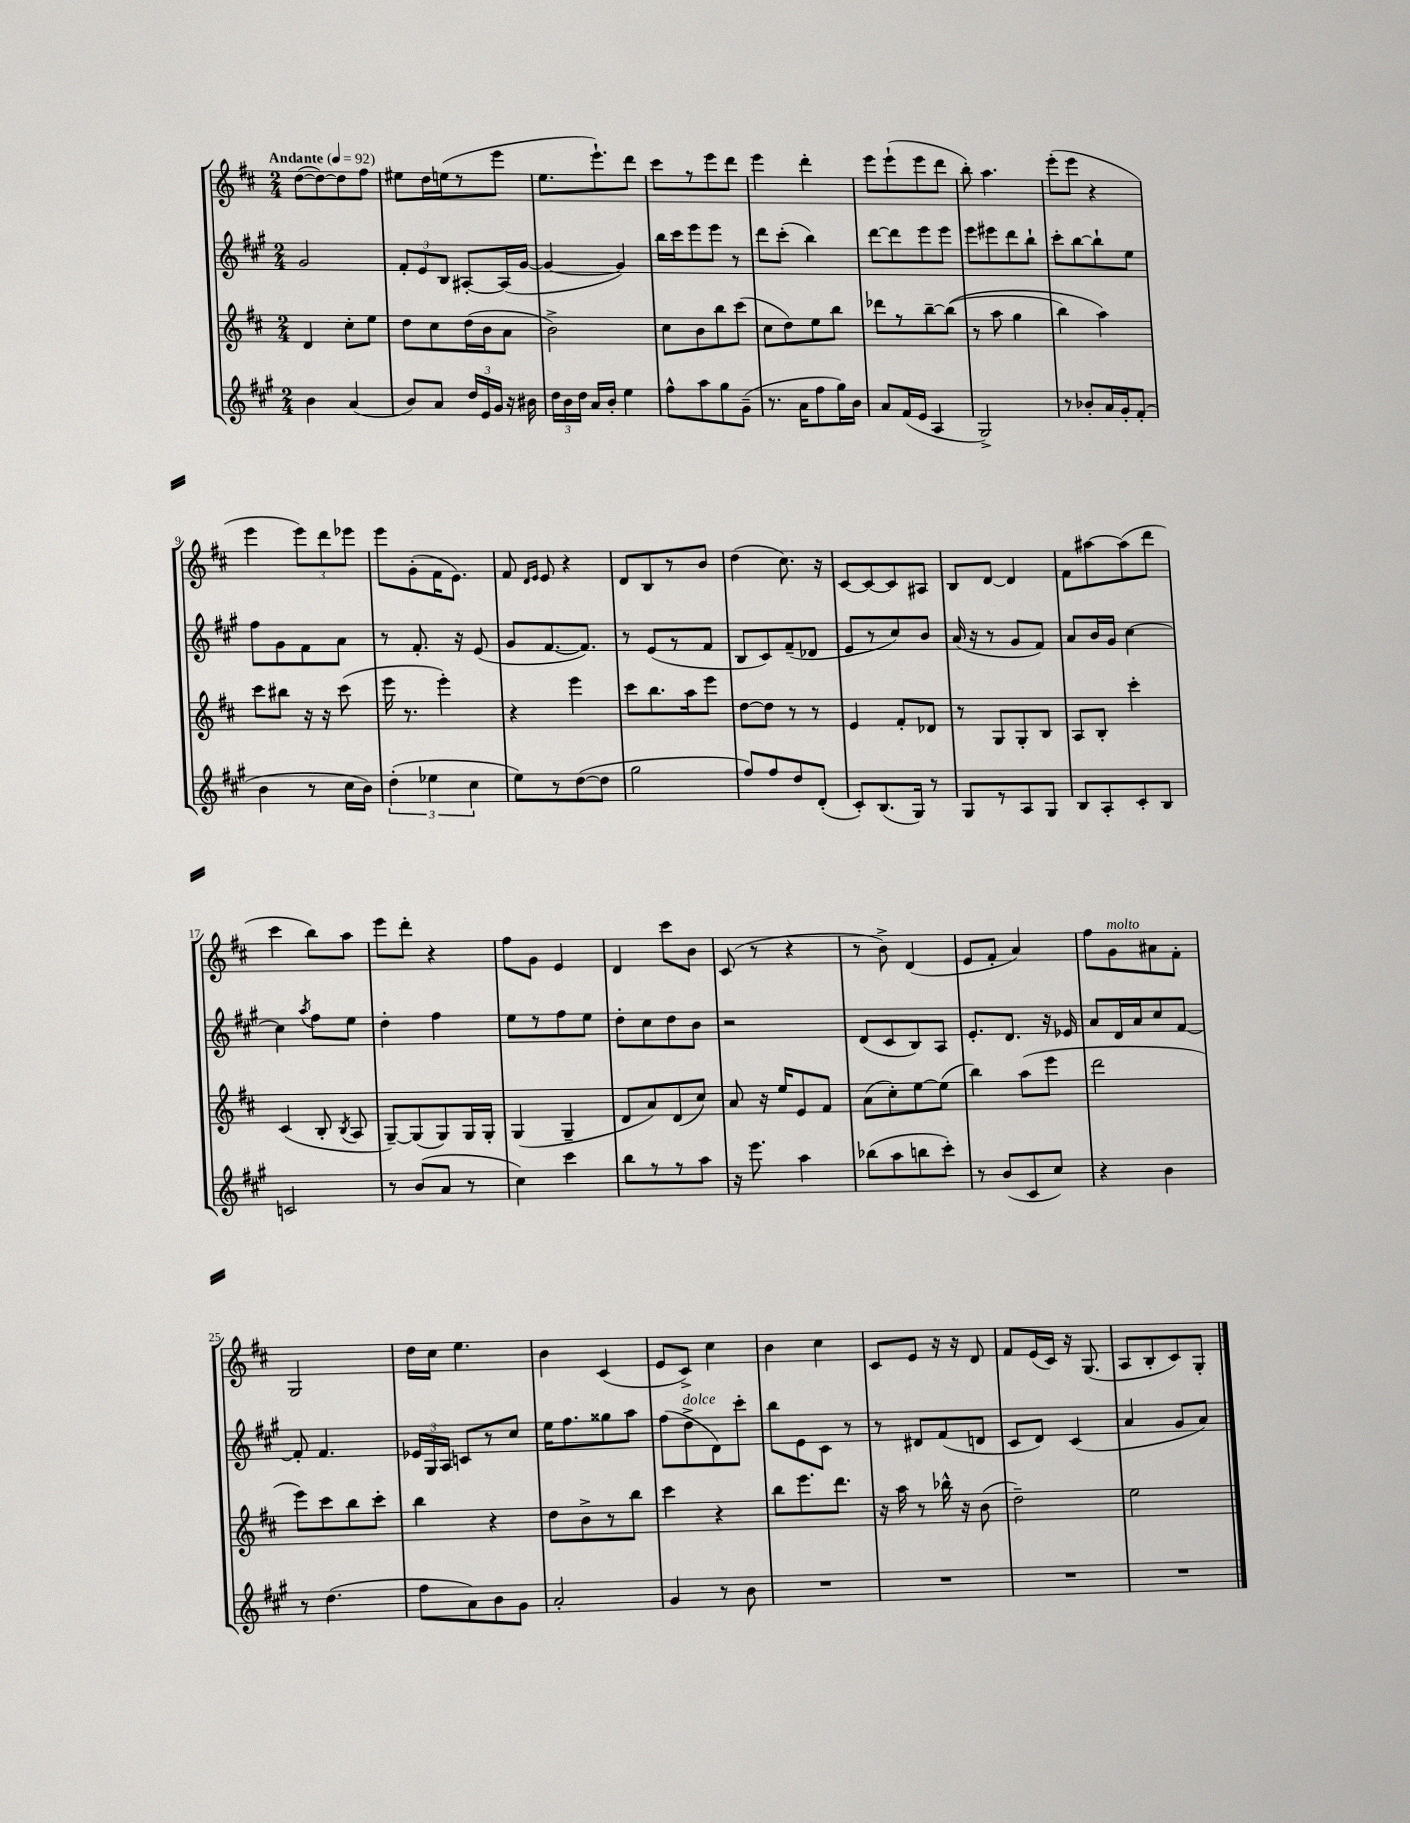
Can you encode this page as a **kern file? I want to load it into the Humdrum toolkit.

**kern	**kern	**kern	**kern
*staff4	*staff3	*staff2	*staff1
*clefG2	*clefG2	*clefG2	*clefG2
*k[f#c#g#]	*k[f#c#]	*k[f#c#g#]	*k[f#c#]
*M2/4	*M2/4	*M2/4	*M2/4
*MM92	*MM92	*MM92	*MM92
4b\	4d/	2g#/	([8dd\L
.	.	.	8dd\_)
(4a/	8cc#'\L	.	8dd\]
.	8ee\J	.	8ff#\J
=	=	=	=
8b/L)	8dd\L	12f#'/L	8ee#\L
.	.	12e/	.
8a/J	8cc#\	.	16dd\L
.	.	12B/J	.
.	.	.	(16ee\J
24dd/LL	(16dd\L	[8A#'/L	8r
24e/	.	.	.
.	16b\J	.	.
24g#/JJ	.	.	.
16r	8a\J	(16A#/]L	8eee\J
16b#\	.	[16g#/JJ	.
=	=	=	=
24dd\LL	2b^\)	4g#/_	8.ee\L
24b\	.	.	.
24dd\JJ	.	.	.
16a/LL	.	.	.
16b'/JJ	.	.	8.eee`\)
4ee\	.	4g#/])	.
.	.	.	8ddd\J
=	=	=	=
8ff#^^\L	8cc#\L	16bb\LL	8ccc#\L
.	.	16ccc#\J	.
8aa\	8b\	8eee\	8r
8gg#\	8bb\	8eee\J	8eee\
(8g#~\J	(8ccc#\J	8r	8ddd\J
=	=	=	=
8.r	8cc#\L	8ddd\L	4eee\
.	8dd\)	(8ccc#'\J	.
16a\LK	.	.	.
8ff#\	8ee\	4bb\)	4ddd'\
16gg#\L)	8bb\J	.	.
16b\JJ	.	.	.
=	=	=	=
8a/L	8ddd-\L	[8ddd\L	8eee\L
(16f#/L	8r	8ddd\]	(8eee`\
16e/JJ	.	.	.
4A/	[8bb~\	8eee\	8eee\
.	&((8bb\]J	8eee\J	8ddd\J
=	=	=	=
2G#^/)	8r	8eee\L	8bb'\)
.	8aa\	8eee#\	4.aa\
.	4gg\	8ddd\	.
.	.	8bb`\J	.
=	=	=	=
8r	4bb\)	8ccc#'\L	(8eee'\L
8b-'/L	.	[8bb\	8eee\J
16a/L	4aa\&)	8bb`\]	4r
16g#'/J	.	.	.
(8f#'/J	.	8ee\J	.
=	=	=	=
4b\	8ccc#\L	8ff#\L	4eee\
.	8bb#\J	8g#\	.
8r	16r	8f#\	12eee\L)
.	16r	.	.
.	.	.	12ddd\
16cc#\LL	(8ccc#\	8a\J	.
.	.	.	12eee-\J
16b\JJ)	.	.	.
=	=	=	=
(6dd'\	16eee\	8r	8eee\L
.	8.r	.	.
.	.	8.f#'/	(8g'\
6ee-\	.	.	.
.	4eee'\)	.	16f#\K
.	.	16r	8.e\J)
6cc#\	.	.	.
.	.	(8e/	.
=	=	=	=
8ee\L)	4r	8g#/L	8f#/
.	.	.	16qqd/LL
.	.	.	16qqe/JJ
8r	.	[8.f#/	8e/
([8dd\	4eee\	.	4r
.	.	8.f#/]J)	.
8dd\]J	.	.	.
=	=	=	=
2gg#\	8ccc#\L	8r	8d/L
.	8.bb\	(8e/L	8B/
.	.	8r	8r
.	16aa\k	.	.
.	8eee\J	8f#/J	8b/J
=	=	=	=
8ff#/L)	[8dd\L	8B/L	(4dd\
8ff#/	8dd\]J	8c#/)	.
8dd/	8r	(8f#~/	8.cc#\)
(8d'/J	8r	8d-/J	.
.	.	.	16r
=	=	=	=
8c#'/L)	4e/	8e/L	[8c#/L
(8.B/	.	8r	8c#/_
.	8f#'/L	8cc#/)	8c#/]
16G#/Jk)	.	.	.
8r	8d-/J	8b/J	8A#/J
=	=	=	=
8G#/L	8r	(16a/	8B/L
.	.	16r	.
8r	8G/L	8r	[8d/J
8A/	8G'/	8g#/L	4d/]
8G#/J	8B/J	8f#/J)	.
=	=	=	=
8B/L	8A/L	8a/L	8f#\L
8A'/	8B'/J	16b/L	[8aa#\
.	.	16g#/JJ	.
8c#'/	4ccc#'\	[4cc#\	(8aa#\]
8B/J	.	.	8ddd\J
=	=	=	=
2c/	(4c#/	4cc#\]	4ccc#\
.	.	8qaa/	.
.	8B'/	8ff#\L	8bb\L)
.	8qB/	.	.
.	8A/	8ee\J	8aa\J
=	=	=	=
8r	[8G~/L)	4dd'\	8eee\L
(8b/L	(8G/]	.	8ddd'\J
8a/J	8G/)	4ff#\	4r
8r	16G/L	.	.
.	16G'/JJ	.	.
=	=	=	=
4cc#\)	(4G/	8ee\L	8ff#\L
.	.	8r	8g\J
4ccc#\	4G~/	8ff#\	4e/
.	.	8ee\J	.
=	=	=	=
8bb\L	8d/L	8dd'\L	4d/
8r	8a/)	8cc#\	.
8r	(8d/	8dd\	8ccc#\L
8aa\J	8cc#/J)	8b\J	8b\J
=	=	=	=
16r	8a/	2r	(8c#/
8.eee\	.	.	.
.	16r	.	8r
.	16ee/LK	.	.
4aa\	8e/	.	4r
.	8f#/J	.	.
=	=	=	=
(8bb-\L	(8a\L	(8d/L	8r
8aa\	8cc#'\)	8c#/	8b^\)
8bb\	[8ee\	8B/)	(4d/
8ccc#'\J)	(8ee\]J	8A/J	.
=	=	=	=
8r	4bb\)	8.e'/L	8e/L
(8b/L	.	.	8f#'/J
.	.	8.d/J	.
8c#/	(8aa\L	.	4a/)
8cc#/J)	8eee\J	16r	.
.	.	16e-/	.
=	=	=	=
4r	2ddd\	8a/L	8ff#\L
.	.	16d/L	8g\
.	.	16a/J	.
4b\	.	8cc#/	8a#\
.	.	[8f#/J	8f#'\J
=	=	=	=
8r	8eee\L)	8f#'/]	2G/
(4.dd\	8ccc#\	4.f#/	.
.	8bb\	.	.
.	8ccc#'\J	.	.
=	=	=	=
8ff#\L	4bb\	24e-/LL	16dd\LL
.	.	24G#/	.
.	.	.	16cc#\JJ
.	.	24A/JJ	.
8a\)	.	8c/L	4.ee\
8b\	4r	8r	.
8g#\J	.	8cc#/J	.
=	=	=	=
2a'/	8dd\L	16ee\LK	4b\
.	.	8.ff#\	.
.	8b^\	.	.
.	8r	8gg##\	(4c#/
.	8bb\J	8aa\J	.
=	=	=	=
4g#/	4ccc#\	(8ff#\L	8e/L
.	.	8dd^\	8c#^/J)
8r	4r	8d\)	4cc#\
8b\	.	8ccc#'\J	.
=	=	=	=
2r	8bb\L	8bb\L	4b\
.	8.eee\	8e\	.
.	.	8c#\J	4cc#\
.	8.ddd\J	.	.
.	.	8r	.
=	=	=	=
2r	16r	8r	8c#/L
.	16aa\	.	.
.	8r	8d#/L	8e/J
.	16bb-^^\	(8f#/	16r
.	16r	.	16r
.	(8b\	8d/J	8d/
=	=	=	=
2r	2dd~\)	8c#/L	8f#/L
.	.	8d/J)	(16e/L
.	.	.	16c#/JJ)
.	.	(4c#/	16r
.	.	.	(8.G/
=	=	=	=
2r	2ee\	4a/	8A/L
.	.	.	8B'/
.	.	8g#/L	8c#/)
.	.	8a/J)	8G'/J
==	==	==	==
*-	*-	*-	*-
